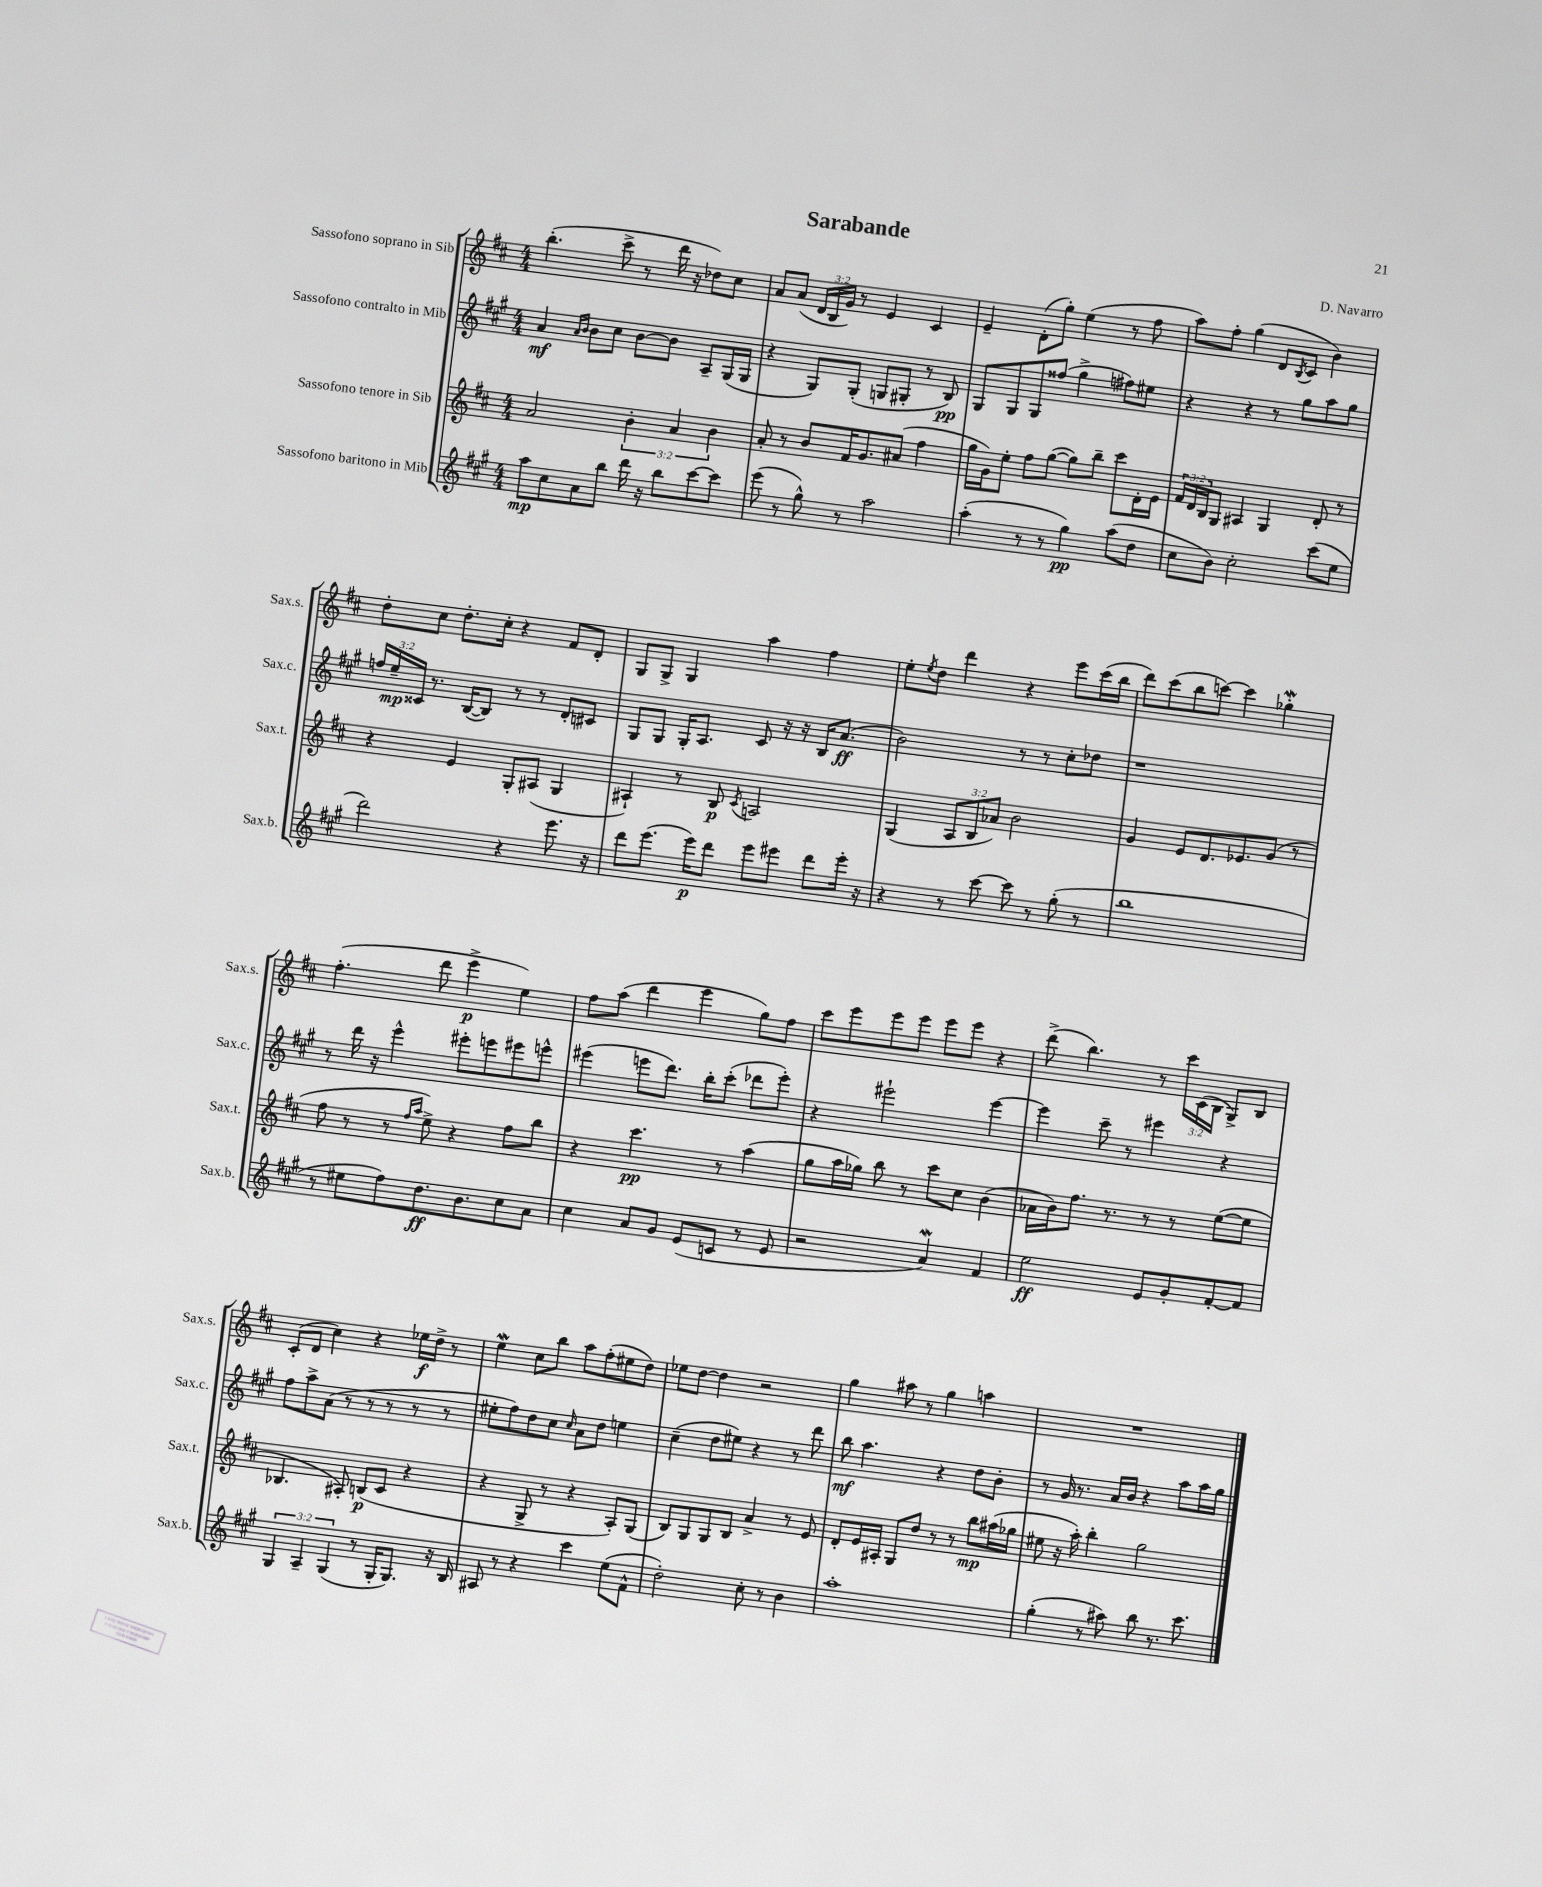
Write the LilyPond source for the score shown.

\header { title = "Sarabande" composer = "D. Navarro" }
<<
\new StaffGroup <<
\new Staff = "s0" \with { instrumentName = "Sassofono soprano in Sib" shortInstrumentName = "Sax.s." } {
    \clef treble \key d \major \numericTimeSignature \time 4/4 \override Staff.TupletNumber.text = #tuplet-number::calc-fraction-text
    b''4.-.( cis'''8-> r8 d'''16 r16 des''8) cis''8 |
    a'8 a'8( \tuplet 3/2 { d'16 b16 g'16) } r8 e'4 cis'4 |
    e'4-- d'8-.( g''8-.) e''4( r8 fis''8 |
    a''8) fis''8-. g''4( d'8 \acciaccatura { b8 } cis'8 b'4) |
    d''8-. cis''8 d''8.-. cis''16-. r4 fis'8 d'8-. |
    g8 g8-> g4 a''4 fis''4 |
    e''8-. \acciaccatura { e''8 } d''8 d'''4 r4 e'''8 cis'''16( b''16 |
    d'''8) cis'''8( b''8 c'''8~) c'''4 ges''4-.\mordent |
    fis''4.-.( d'''8 e'''4->\p e''4) |
    fis''8 a''8( d'''4 e'''4 g''8) fis''8 |
    cis'''8 e'''8 e'''8 e'''8 e'''8 e'''8 r4 |
    d'''8->( b''4.) r8 \tuplet 3/2 { cis'''16 cis'16( b16 } g8->) b8 |
    cis'8-.( d'8 cis''4) r4 ees''16\f d''16-> r8 |
    e''4\mordent cis''8 b''8 a''8 fis''8-.( eis''8 d''8) |
    ees''8 d''8~ d''4 r2 |
    g''4 ais''8 r8 g''4 a''4 |
    R1 \bar "|." |
}
\new Staff = "s1" \with { instrumentName = "Sassofono contralto in Mib" shortInstrumentName = "Sax.c." } {
    \clef treble \key a \major \numericTimeSignature \time 4/4 \override Staff.TupletNumber.text = #tuplet-number::calc-fraction-text
    a'4\mf \grace { a'16 b'16 } b'8 cis''8 b'8~ b'8 a8-- gis16( gis16 |
    r4 gis8) gis8-.( g8 gis8-. r8 b8\pp) |
    gis8 gis8 gis8 fisis''8( gis''4-> fis''8) eis''8 |
    r4 r4 r8 gis''8 a''8 gis''8 |
    \tuplet 3/2 { f''16 e''16--\mp cisis'16 } r8. b16~( b8) r8 r8 d'8-. cis'8 |
    gis8 gis8 gis16-. a8. cis'8 r16 r16 b16 a'8.\ff( |
    b'2) r8 r8 cis''8-. des''8 |
    r1 |
    r8 d'''16 r16 e'''4-^ eis'''8-. e'''8 eis'''8 e'''8-^ |
    eis'''4( e'''8 d'''8.) b''16-. cis'''8-.( des'''8 e'''8-.) |
    r4 eis'''2-! eis'''4~ |
    eis'''4 cis'''8-- r8 eis'''4 r4 |
    fis''8 a''8-> a'8( r8 r8 r8 r8 r8 |
    eis''8-. fis''8) d''8 cis''8 \grace { cis''16 } a'8 d''8 e''4 |
    cis''4--( d''8 eis''8) r4 r8 d'''8 |
    b''8\mf a''4. r4 d''8 b'8-. |
    r8 gis'16 r8. a'16 b'16 r4 a''8 a''16 gis''16 \bar "|." |
}
\new Staff = "s2" \with { instrumentName = "Sassofono tenore in Sib" shortInstrumentName = "Sax.t." } {
    \clef treble \key d \major \numericTimeSignature \time 4/4 \override Staff.TupletNumber.text = #tuplet-number::calc-fraction-text
    a'2 \tuplet 3/2 { b'4-. a'4 b'4 } |
    a'8-. r8 b'8 fis'16 g'8. ais'8( fis''4 |
    g''16 g'16) e''8-. fis''8 g''8~( g''8) b''8-- cis'''8 d'16-. e'16 |
    \tuplet 3/2 { fis'16 d'16 b16 } g8 ais4 g4 d'8-. r8 |
    r4 e'4 g8-. ais8( g4 |
    ais4-!) r8 b8\p \acciaccatura { cis'8 } a2 |
    g4( \tuplet 3/2 { a8 b8 aes'8) } b'2 |
    g'4 e'8 d'8. ees'8. g'8( r8 |
    fis''8 r8 r8 \grace { fis''16 a''16 } e''8->) r4 fis''8 b''8 |
    r4 cis'''4.\pp r8 a''4( |
    g''8 a''16 ges''16) b''8 r8 cis'''8 cis''8 b'4( |
    aes'16 b'16) fis''8. r8. r8 r8 e''8~( e''8 |
    bes4. ais8-.) b8\p( cis'8 r4 |
    r4 g8-> r8 r4 a8-.) g8( |
    b8) g8 g8 b8 a'4-> r8 e'8 |
    d'8-. e'16 ais16-. g8 d''8 r8 r8 b''8\mp ais''16( ges''16 |
    eis''8 r16 a''16-.) b''4-. g''2 \bar "|." |
}
\new Staff = "s3" \with { instrumentName = "Sassofono baritono in Mib" shortInstrumentName = "Sax.b." } {
    \clef treble \key a \major \numericTimeSignature \time 4/4 \override Staff.TupletNumber.text = #tuplet-number::calc-fraction-text
    a''8\mp cis''8 a'8 b''8 d'''16 r16 b''8 cis'''8~ cis'''8 |
    e'''8( r8 gis''8-^) r8 a''2 |
    a''4-.( r8 r8 gis''4\pp) a''8( d''8 |
    cis''8 b'8) cis''2-. cis'''8( e''8 |
    d'''2) r4 e'''8. r16 |
    d'''8 e'''8.( e'''16\p) d'''8 e'''8 eis'''8 d'''8 eis'''16-. r16 |
    r4 r8 cis'''8~ cis'''8 r8 gis''8-.( r8 |
    b''1 |
    r8 eis''8 fis''8) d''8.\ff b'8. cis''8 a'8 |
    cis''4 a'8 gis'8 e'8( c'8 r8 e'8 |
    r2 a'4\mordent) fis'4 |
    e''2\ff e'8 gis'8-. fis'8~-. fis'8 |
    \tuplet 3/2 { gis4 a4-- gis4( } r8 gis16-. gis8.) r16 b16 |
    ais8 r8 r4 cis'''4 e''8( fis'8-^ |
    d''2-.) cis''8-. r8 b'4 |
    a''1-. |
    gis''4-.( r8 ais''8) b''8 r8. cis'''8. \bar "|." |
}
>>
>>
\layout { \context { \Score \remove "Bar_number_engraver" } }
